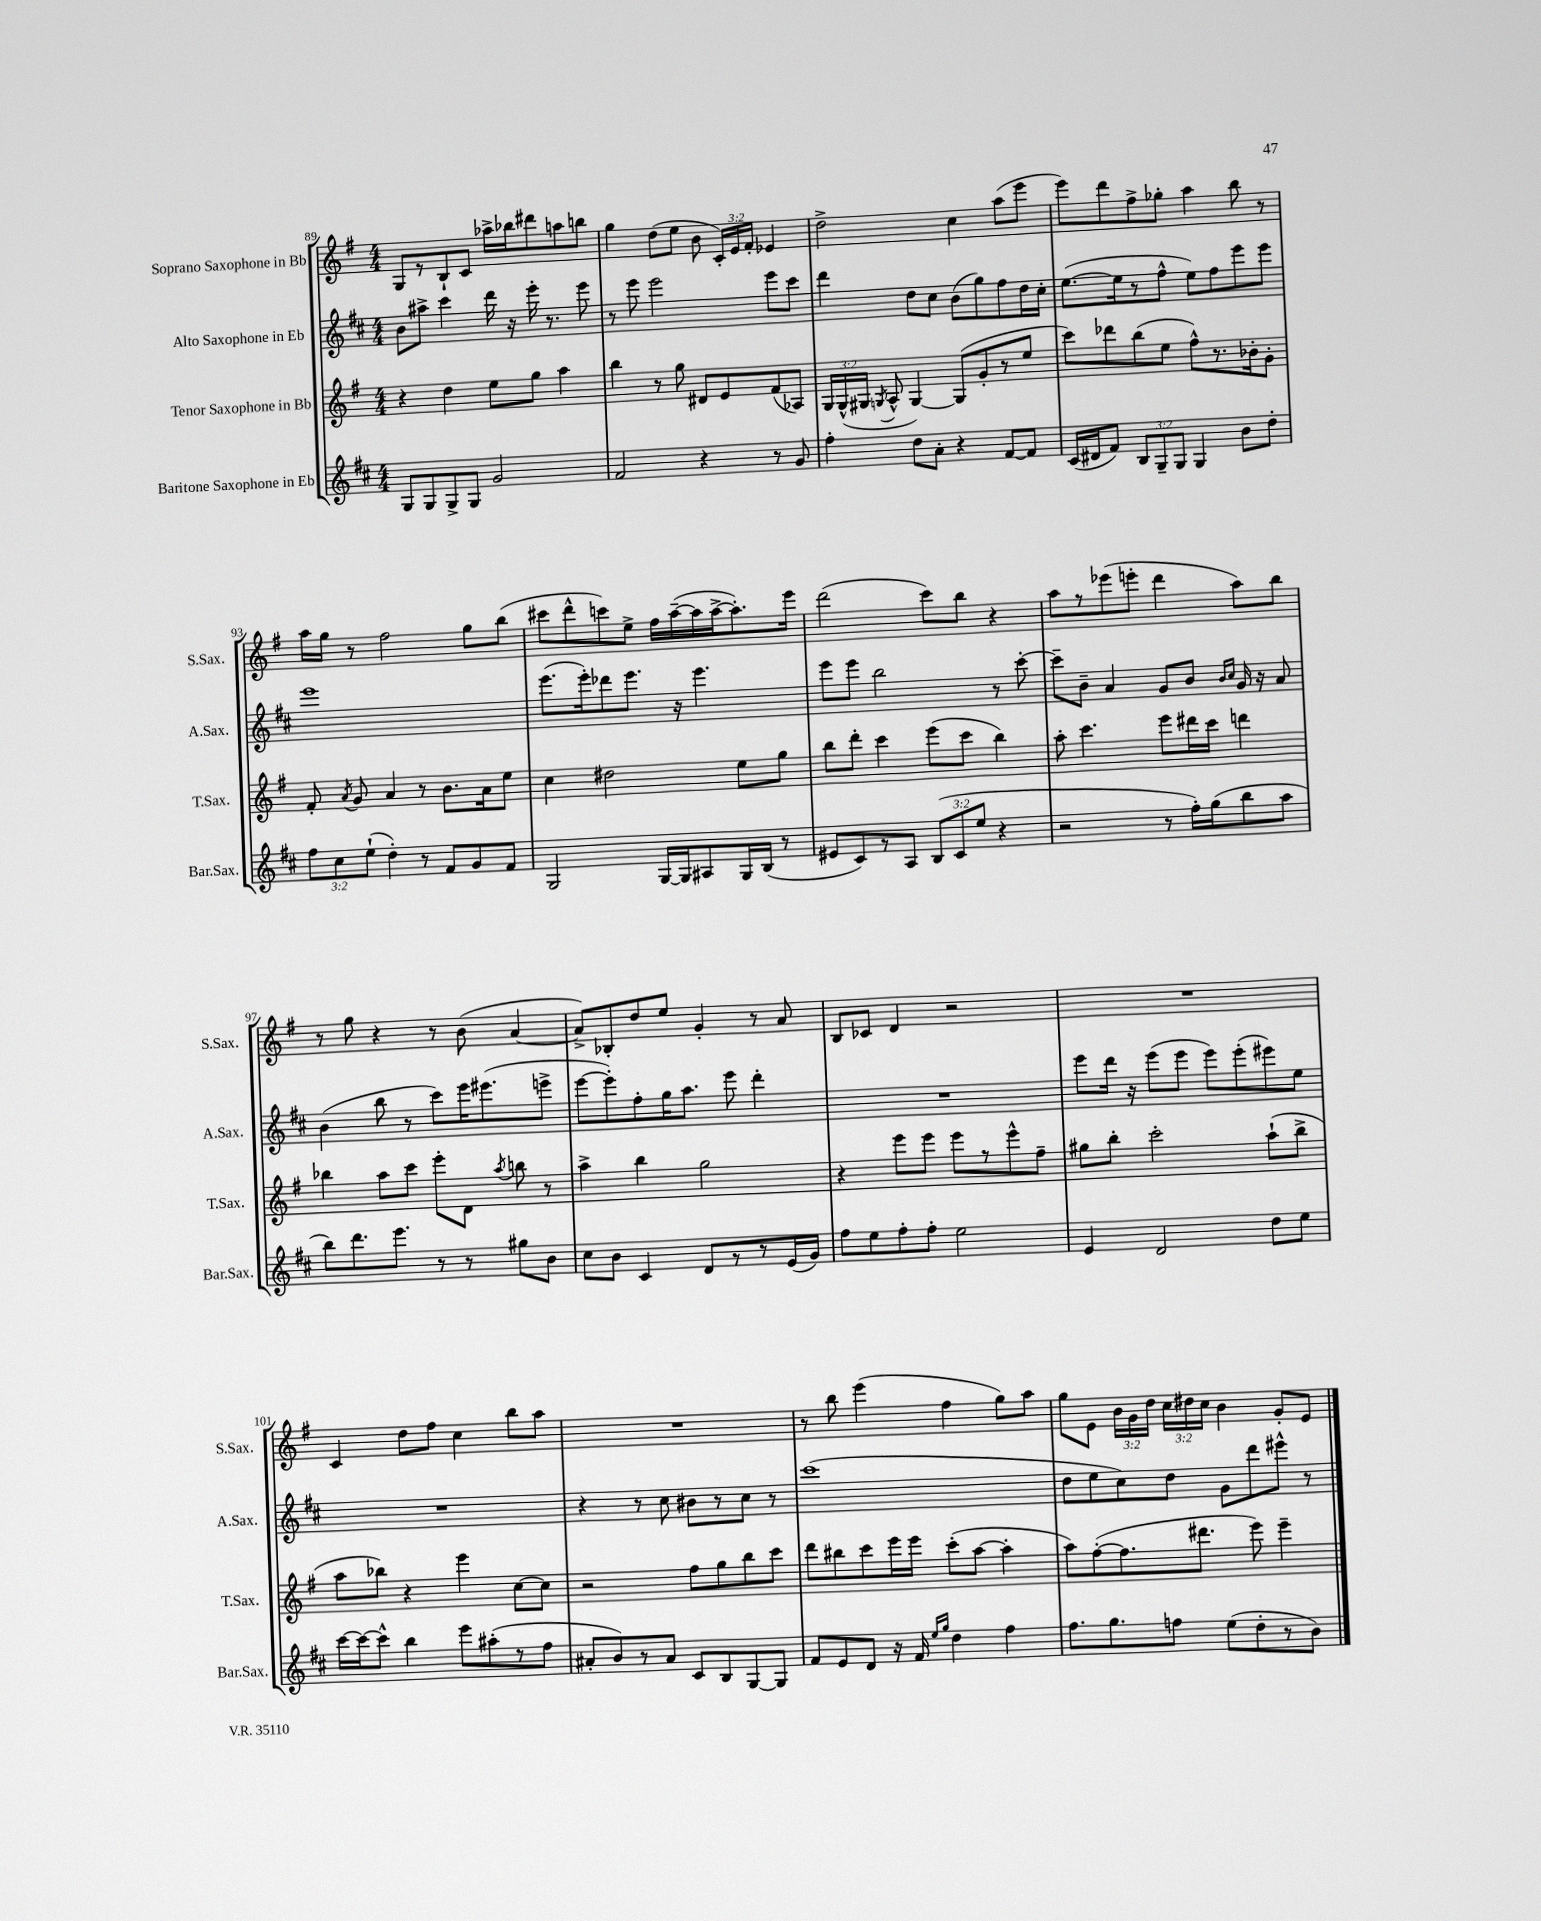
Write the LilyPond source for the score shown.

<<
\new StaffGroup <<
\new Staff = "s0" \with { instrumentName = "Soprano Saxophone in Bb" shortInstrumentName = "S.Sax." } {
    \clef treble \key g \major \numericTimeSignature \time 4/4 \override Staff.TupletNumber.text = #tuplet-number::calc-fraction-text
    \autoBeamOff g8[ r8 b8-! c'8] aes''16[-> bes''16 dis'''8 a''8 b''8] |
    g''4 d''8[( e''8] b'8 \tuplet 3/2 { c'16[-.) e'16 fis'16]-. } ees'4 |
    d''2-> c''4 a''8[( e'''8] |
    e'''8[) d'''8 fis''8-> ges''8]-. a''4 b''8 r8 |
    a''16[ g''16] r8 fis''2 g''8[ b''8]( |
    cis'''8[ d'''8-^ c'''8) e''8]-> fis''16[ a''16~--( a''16 a''16~-> a''8.-.) e'''16] |
    d'''2( c'''8[) b''8] r4 |
    a''8[ r8 ees'''8( e'''8]-. d'''4 a''8[) b''8] |
    r8 g''8 r4 r8 b'8( a'4~ |
    a'8[->) bes8-. d''8 e''8] g'4-. r8 a'8 |
    b8[ ces'8] d'4 r2 |
    R1 |
    c'4 d''8[ fis''8] c''4 b''8[ a''8] |
    R1 |
    r8 b''8 e'''4( fis''4 g''8[) a''8] |
    g''8[ e'8] \tuplet 3/2 { b'16[ g'16 d''16] } \tuplet 3/2 { c''16[ dis''16 c''16] } b'4 g'8[-. e'8] \bar "|." |
}
\new Staff = "s1" \with { instrumentName = "Alto Saxophone in Eb" shortInstrumentName = "A.Sax." } {
    \clef treble \key d \major \numericTimeSignature \time 4/4
    \autoBeamOff b'8[ ais''8]-> cis'''4 d'''16 r16 e'''16-. r8. e'''8 |
    r8 e'''8 e'''2 e'''8[ cis'''8] |
    d'''4 d''8[ cis''8] b'8[( g''8) fis''8 d''16 cis''16]-. |
    e''8.[~( e''16 r8 fis''8]-^ e''8[) fis''8 e'''8 e'''8] |
    e'''1 |
    e'''8.[( e'''16-.) des'''8 e'''8.] r16 e'''4. |
    e'''8[ e'''8] b''2 r8 cis'''8~-. |
    cis'''8[-- b'8]-- a'4 g'8[ b'8] \grace { b'16[ cis''16] } g'16 r16 a'8 |
    b'4( b''8 r8 cis'''8[) e'''16 eis'''8.( e'''8]-> |
    e'''8[~ e'''8-.) fis''8-. g''16 a''8.] e'''8 d'''4-. |
    R1 |
    e'''8[ d'''16] r16 e'''8[( e'''8] e'''8[) e'''8-.( eis'''8) e''8] |
    R1 |
    r4 r8 cis''8 bis'8[ r8 cis''8] r8 |
    cis'''1( |
    d''8[ e''8 cis''8) d''8] g'8[ d'''8 eis'''8]-^ r8 \bar "|." |
}
\new Staff = "s2" \with { instrumentName = "Tenor Saxophone in Bb" shortInstrumentName = "T.Sax." } {
    \clef treble \key g \major \numericTimeSignature \time 4/4 \override Staff.TupletNumber.text = #tuplet-number::calc-fraction-text
    \autoBeamOff r4 d''4 e''8[ g''8] a''4 |
    b''4 r8 g''8 dis'8[ e'8 fis'8( aes8]) |
    \tuplet 3/2 { g16[ g16-^( gis16] } \acciaccatura { g8 } a8-^ g4~) g8[( g'8-. r8 e''8] |
    c'''8[) des'''8 b''8( e''8] fis''8[-^) r8. bes'16-. g'8]-. |
    fis'8-. \acciaccatura { a'8 } g'8 a'4 r8 b'8.[ a'16 e''8] |
    c''4 dis''2 e''8[ g''8] |
    b''8[ d'''8]-. c'''4 e'''8[( c'''8] b''4) |
    a''8-. c'''4. e'''8[ dis'''16 c'''16] d'''4 |
    bes''4 a''8[ c'''8] e'''8[-. d'8] \acciaccatura { a''8 } b''8 r8 |
    a''4-> b''4 g''2 |
    r4 e'''8[ e'''8] e'''8[ r8 e'''8-^ fis''8]-- |
    gis''8[ b''8]-. c'''2-. a''8[-!( b''8]-> |
    a''8[ bes''8]) r4 e'''4 c''8[~ c''8] |
    r2 fis''8[ g''8 b''8 c'''8] |
    d'''8[ bis''8 c'''8 e'''16 e'''16] c'''8[-.( a''8]~ a''4-. |
    a''8[) fis''8~-.( fis''8. dis'''8.] e'''8) e'''4-- \bar "|." |
}
\new Staff = "s3" \with { instrumentName = "Baritone Saxophone in Eb" shortInstrumentName = "Bar.Sax." } {
    \clef treble \key d \major \numericTimeSignature \time 4/4 \override Staff.TupletNumber.text = #tuplet-number::calc-fraction-text
    \autoBeamOff g8[ g8 g8-> g8] g'2 |
    fis'2 r4 r8 g'8 |
    fis''4-. d''8[ a'8]-. r4 fis'8[~ fis'8] |
    cis'16[( dis'16 fis'8]) \tuplet 3/2 { b8[ g8-- g8] } g4 b'8[ d''8]-. |
    \tuplet 3/2 { fis''8[ cis''8 e''8]-!( } d''4-.) r8 fis'8[ g'8 fis'8] |
    g2 g16[~ g16 ais8 g16 b16]( r8 |
    eis'8[ cis'8) r8 a8] \tuplet 3/2 { b8[( cis'8 e''8] } r4 |
    r2 r8 fis''16[-.) g''16( b''8 a''8] |
    b''8[) d'''8. e'''8.] r8 r8 gis''8[ b'8] |
    cis''8[ b'8] cis'4 d'8[ r8 r8 e'16( g'16]) |
    fis''8[ e''8 fis''8-. fis''8]-. e''2 |
    e'4 d'2 d''8[ e''8] |
    cis'''16[~ cis'''16~ cis'''8]-^ b''4 e'''8[ ais''8-.( r8 fis''8] |
    ais'8[-. b'8) r8 ais'8] cis'8[ b8 g8~ g8] |
    fis'8[ e'8 d'8] r16 fis'16 \grace { e''16[ g''16] } d''4 fis''4 |
    fis''8.[ g''8. f''8] e''8[( d''8-. r8 b'8]) \bar "|." |
}
>>
>>
\layout { \context { \Score currentBarNumber = #89 } }
